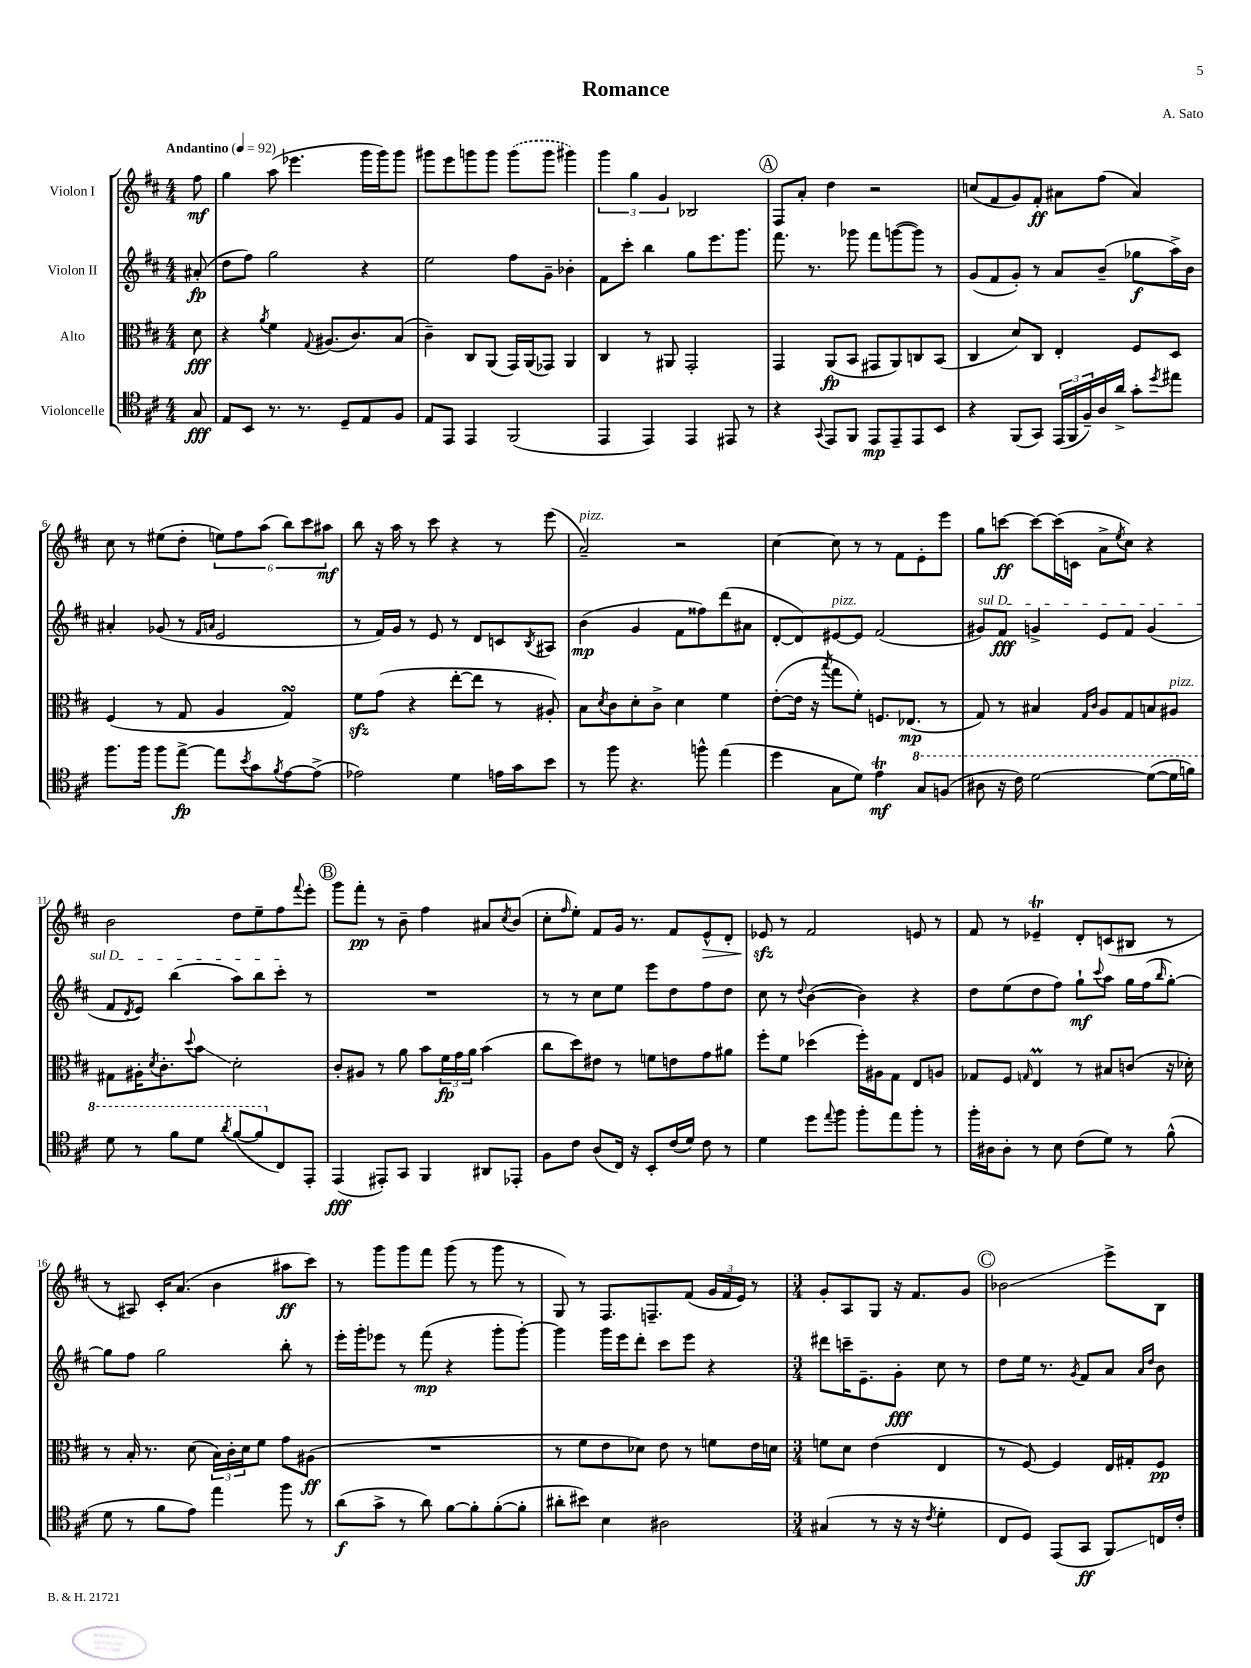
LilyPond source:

\header { title = "Romance" composer = "A. Sato" }
<<
\new StaffGroup <<
\new Staff = "s0" \with { instrumentName = "Violon I" } {
    \clef treble \key d \major \numericTimeSignature \time 4/4 \partial 8 \tempo "Andantino" 4 = 92
    fis''8\mf |
    g''4 a''8( ees'''4. g'''16 g'''16) g'''8 |
    gis'''8 e'''8 g'''8 g'''8 \once \slurDashed g'''8( g'''8 gis'''4) |
    \tuplet 3/2 { g'''4 g''4 g'4 } bes2 |
    \mark \markup { \circle "A" } fis8 a'8-. d''4 r2 |
    c''8( fis'8 g'8) fis'8-.\ff ais'8 fis''8( ais'4) |
    cis''8 r8 eis''8( d''8-. \tuplet 6/4 { e''8) fis''8 a''8( b''8) cis'''8 ais''8\mf } |
    b''8 r16 a''16 r8 cis'''8 r4 r8 e'''8( |
    a'2--^\markup { \italic "pizz." }) r2 |
    cis''4~ cis''8 r8 r8 fis'8 e'8-. e'''8 |
    g''8 c'''8~\ff c'''8~ c'''16( c'16 a'8-> \acciaccatura { e''8 } cis''8) r4 |
    b'2 d''8 e''8-- fis''8 \appoggiatura { fis'''8 } e'''8-. |
    \mark \markup { \circle "B" } g'''8 fis'''8-.\pp r8 b'8-- fis''4 ais'8 \acciaccatura { cis''8 } b'8( |
    cis''8-. \grace { fis''16 } e''8-.) fis'8 g'16 r8. fis'8 e'8-^\> d'8-. |
    ees'8\sfz\! r8 fis'2 e'8 r8 |
    fis'8 r8 ees'4--\trill d'8-. c'8( bis8 r8 |
    r8 ais8) cis'16-. a'8.( b'4 ais''8\ff cis'''8) |
    r8 g'''8 g'''8 fis'''8 g'''8( r8 g'''8 r8 |
    g8) r8 fis8. f8.-- fis'8( \tuplet 3/2 { g'16 fis'16 e'16) } r8 |
    \numericTimeSignature \time 3/4 g'8-. a8 g8 r16 fis'8. g'8 |
    \mark \markup { \circle "C" } bes'2\glissando e'''8-> b8 \bar "|." |
}
\new Staff = "s1" \with { instrumentName = "Violon II" } {
    \clef treble \key d \major \numericTimeSignature \time 4/4 \partial 8
    ais'8-.\fp( |
    d''8 fis''8) g''2 r4 |
    e''2 fis''8 g'8-- bes'4-. |
    fis'8 cis'''8-. b''4 g''8 e'''8. g'''8. |
    \mark \markup { \circle "A" } fis'''8. r8. ges'''8 fis'''8 g'''8~( g'''8) r8 |
    g'8( fis'8 g'8-.) r8 a'8 b'8--( ges''8\f a''16->) b'16 |
    ais'4-. ges'8( r8 \grace { fis'16 a'16 } e'2 |
    r8 fis'16) g'16 r8 e'8 r8 d'8 c'8 \acciaccatura { b8 } ais8 |
    b'4\mp( g'4 fis'8 fisis''8) d'''8( ais'8 |
    d'8~-. d'8) eis'8~^\markup { \italic "pizz." } eis'8 fis'2( |
    \once \override TextSpanner.bound-details.left.text = \markup { \italic "sul D" } gis'8\startTextSpan) fis'8\fff g'4-> e'8 fis'8 g'4( |
    fis'8 \acciaccatura { d'8 } e'8) b''4( a''8) b''8 cis'''8-.\stopTextSpan r8 |
    \mark \markup { \circle "B" } R1 |
    r8 r8 cis''8 e''8 e'''8 d''8 fis''8 d''8 |
    cis''8 r8 \appoggiatura { d''8 } b'4~( b'4) r4 |
    d''8 e''8( d''8 fis''8) g''8-!\mf \appoggiatura { cis'''8 } a''8 g''16 fis''16( \grace { b''16 } g''8~-.) |
    g''8 fis''8 g''2 b''8-. r8 |
    e'''16-. g'''16-. ees'''8 r8 fis'''8\mp( r4 g'''8-. g'''8~-.) |
    g'''4 g'''16 e'''16 d'''8-. cis'''8 e'''8 r4 |
    \numericTimeSignature \time 3/4 dis'''8 c'''16-- e'8.-- g'8-.\fff cis''8 r8 |
    \mark \markup { \circle "C" } d''8 e''16 r8. \acciaccatura { g'8 } fis'8 a'8 \grace { a'16 d''16 } b'8 \bar "|." |
}
\new Staff = "s2" \with { instrumentName = "Alto" } {
    \clef alto \key d \major \numericTimeSignature \time 4/4 \partial 8
    d'8\fff |
    r4 \acciaccatura { a'8 } fis'4 \appoggiatura { g8 } ais8.( cis'8.) b8( |
    cis'4--) cis8 a,8( g,16) a,16( ges,8) a,4 |
    cis4 r8 ais,8 g,2-. |
    \mark \markup { \circle "A" } g,4 a,8\fp( b,8 gis,8 a,8) c8 b,8( |
    cis4 d'8) cis8 e4-. fis8 d8 |
    fis4( r8 g8 a4 g4\turn) |
    fis'8\sfz g'8( r4 e''8~-. e''8 r8 ais8-.) |
    b8 \acciaccatura { d'8 } cis'8 d'8-. cis'8-> d'4 fis'4 |
    e'8~-.( e'16 r16 \acciaccatura { b''8 } g''8 fis'8-.) f8. ees8.\mp( r8 |
    g8) r8 bis4 \grace { g16 cis'16 } a8 g8 b8 ais8^\markup { \italic "pizz." } |
    gis8 ais16-. \acciaccatura { d'8 } cis'8.-. \appoggiatura { d''8 } b'8\glissando d'2-. |
    \mark \markup { \circle "B" } cis'8-. ais8 r8 a'8 b'8 \tuplet 3/2 { fis'16\fp g'16 a'16 } b'4( |
    cis''8 d''8) eis'8 r8 f'8 e'8 g'8 ais'8 |
    fis''8-. fis'8 des''4( fis''16-.) ais16 g8 e8 a8 |
    ges8 fis8 \grace { g16 } e4\prall r8 bis8 c'8( r16 des'16-.) |
    r8 b16-. r8. d'8( \tuplet 3/2 { b16) cis'16-. d'16 } fis'8 g'8 ais8\ff( |
    R1 |
    r8 fis'8 e'8 des'8) e'8 r8 f'8 e'16 d'16 |
    \numericTimeSignature \time 3/4 f'8 d'8 e'4( e4 |
    \mark \markup { \circle "C" } r8 fis8~) fis4 e16 gis16-. fis8\pp \bar "|." |
}
\new Staff = "s3" \with { instrumentName = "Violoncelle" } {
    \clef tenor \key d \major \numericTimeSignature \time 4/4 \partial 8
    g8\fff |
    e8 b,8 r8. r8. d8-- e8 fis8 |
    e8 e,8 e,4 fis,2( |
    e,4 e,4) e,4 eis,8 r8 |
    \mark \markup { \circle "A" } r4 \appoggiatura { g,8 } e,8 fis,8 e,8\mp e,8-- e,8 b,8 |
    r4 fis,8( g,8) \tuplet 3/2 { e,16( fis,16 fis16--) } a16 a'16-> g'8-. \acciaccatura { d''8 } eis''8 |
    fis''8. fis''16 fis''8 e''8~->\fp e''8 \acciaccatura { b'8 } g'8 \acciaccatura { fis'8 } e'8~ e'8->( |
    ees'2) d'4 e'16 g'16 b'8 |
    r8 fis''8 r4. f''8-^ e''4( |
    d''4 g8 d'8) e'4\trill\mf \ottava #1 g'8 f'8( |
    ais'8 r16 cis''16) d''2~ d''8~( d''16 f''16) |
    d''8 r8 fis''8 d''8 \acciaccatura { a''8 } fis''8~( fis''8 \ottava #0 cis8) e,8-. |
    \mark \markup { \circle "B" } e,4\fff( eis,8-.) g,8 fis,4 ais,8 ees,8-. |
    fis8 cis'8 a8( cis16) r16 b,8-. cis'16( d'16) cis'8 r8 |
    d'4 d''8 \appoggiatura { e''8 } fis''8 fis''8-. e''8 fis''8-. r8 |
    fis''16-. ais16 ais8-. r8 b8 cis'8( d'8) r8 fis'8-^( |
    d'8 r8 fis'8 e'8) e''4 fis''8 r8 |
    a'8\f( g'8-> r8 a'8) fis'8~ fis'8-. fis'8~-.( fis'8-. |
    ais'8-. bis'8) b4 ais2 |
    \numericTimeSignature \time 3/4 gis4( r8 r16 r16 \acciaccatura { cis'8 } d'4-. |
    \mark \markup { \circle "C" } cis8 d8) e,8( g,8\ff fis,8\glissando) c16 cis'16-. \bar "|." |
}
>>
>>
